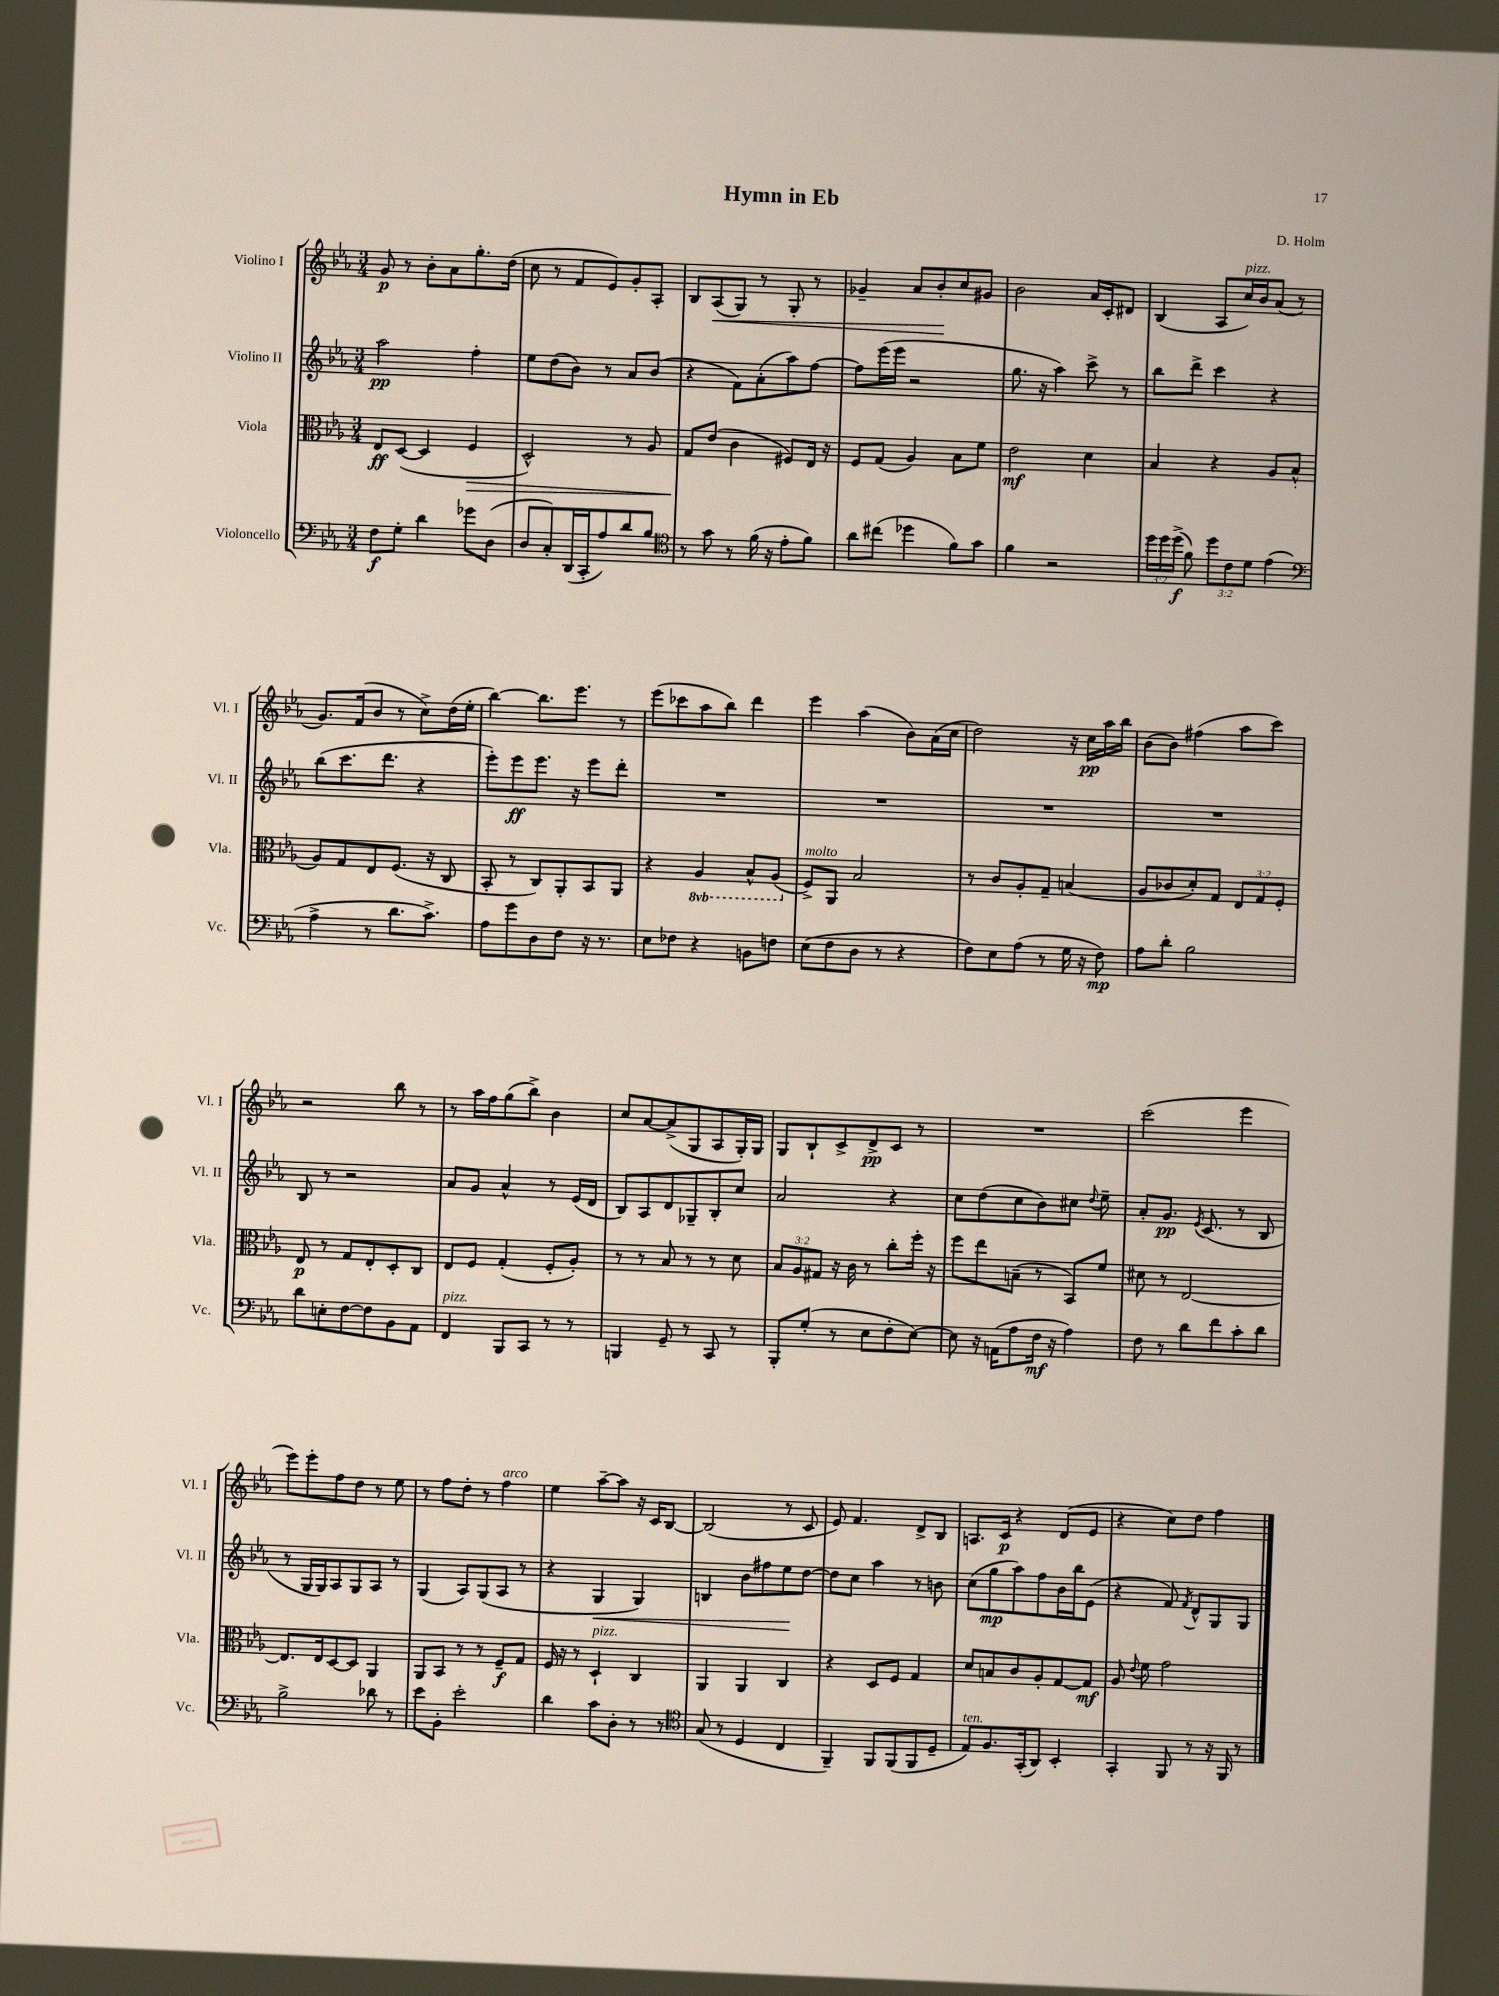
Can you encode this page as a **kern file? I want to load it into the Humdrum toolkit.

**kern	**kern	**kern	**kern
*staff4	*staff3	*staff2	*staff1
*clefF4	*clefC3	*clefG2	*clefG2
*k[b-e-a-]	*k[b-e-a-]	*k[b-e-a-]	*k[b-e-a-]
*M3/4	*M3/4	*M3/4	*M3/4
8F\L	8E-/L	2aa-\	8g/
8G'\J	([8D/J	.	8r
4d\	4D/]	.	8b-'\L
.	.	.	8a-\
8g-\L	4F/	4ff'\	8.gg'\
(8D\J	.	.	.
.	.	.	(16dd\Jk
=	=	=	=
8D/L	2D^^/)	8ee-\L	8cc\
8C'/)	.	(8dd\	8r
(16DD/L	.	8b-\J)	8f/L
16CC'/J	.	.	.
8A-/)	.	8r	8e-/)
8d/	8r	8a-/L	8g'/
8B-/J	8A-/	(8b-/J	8A-'/J
=	=	=	=
*clefC4	*	*	*
8r	8G/L	4r	8B-/L
8g\	(8e-/J	.	(8A-/
8r	4c\	8f\L)	8G/J)
(16f\	.	(8a-'\	8r
16r	.	.	.
8e-'\L	8F#/L)	8aa-\)	8G'/
8f\J)	16E-/Jk	[8ff\J	8r
.	16r	.	.
=	=	=	=
8a-\L	8F/L	8ff\]L	4g-~/
(8cc#\J	(8G/J	(16eee-\L	.
.	.	16eee-\JJ	.
4dd-\	4A-/)	2r	8a-/L
.	.	.	8b-'/
8f\L)	8B-\L	.	8cc/
8g\J	8f\J	.	8g#/J
=	=	=	=
4f\	2e-\	8.gg\	2b-\
.	.	16r	.
2r	.	4aa-\)	.
.	4d\	8ccc^\	16a-/LL
.	.	.	16c'/J
.	.	8r	8d#/J
=	=	=	=
24dd\LL	4B-/	8bb-\L	(4B-/
24dd\	.	.	.
(24dd^\JJ	.	.	.
8f\)	.	8ddd^\J	.
12dd\L	4r	4ccc\	8A-/L
12c\	.	.	.
.	.	.	16cc/L)
12d\J	.	.	.
.	.	.	16b-/J
(4e-\	8A-/L	4r	(8a-/J
.	(8B-^^/J	.	8r
=	=	=	=
*clefF4	*	*	*
4A-^\	8A-/L)	(8bb-\L	8.g/L)
.	8G/	8.ccc\	.
.	.	.	(16f/k
8r	8E-/	.	8b-/J
.	.	8.ddd\J	.
8.d\L	(8.F/J	.	8r
.	.	4r	8cc^\L)
8.c^\J)	16r	.	.
.	8C/	.	(16dd\L
.	.	.	16ee-'\JJ
=	=	=	=
8A-\L	8BB-'/	8eee-'\L)	[4bb-\)
8g\	8r	8eee-\	.
8D\	8C/L)	8.eee-\J	8.bb-\]L
8F\J	8AA-'/	.	.
.	.	16r	8.eee-\J
16r	8BB-/	8eee-\L	.
8.r	.	.	.
.	8AA-/J	8ddd'\J	8r
=	=	=	=
8E-\L	4r	2.r	(8eee-\L
8F-\J	.	.	8ccc-\
4r	4AA-/	.	8aa-\
.	.	.	8bb-\J)
8BB\L	8BB-^^/L	.	4ddd\
8F\J	(8AA-/J	.	.
=	=	=	=
(8E-\L	8F^/L)	2.r	4eee-\
8F\	8AA-/J	.	.
8D\J	2B-/	.	(4aa-\
8r	.	.	.
4r	.	.	8b-\L)
.	.	.	(16a-\L
.	.	.	16cc\JJ
=	=	=	=
8F\L)	8r	2.r	2dd\)
8E-\	8c/L	.	.
(8A-\J	8A-'/	.	.
8r	8G~/J	.	.
16G\	(4B/	.	16r
16r	.	.	16cc\LL
8F\)	.	.	16aa-\
.	.	.	16bb-\JJ
=	=	=	=
8A-\L	8A-/L	2.r	(8b-\L
8d'\J	8c-/	.	8b-\J)
2B-\	8d'/)	.	(4ff#\
.	8G/J	.	.
.	12E-/L	.	8aa-\L
.	12G/	.	.
.	.	.	8ccc\J)
.	12F'/J	.	.
=	=	=	=
8d\L	8E-/	8B-/	2r
8E'\	8r	8r	.
[8F\	8G/L	2r	.
8F\]	8E-'/	.	.
8BB-\	8D'/	.	8bb-\
8AA-\J	8C/J	.	8r
=	=	=	=
4FF/	8E-/L	8a-/L	8r
.	8F/J	8g/J	16aa-\LL
.	.	.	16ff\J
8BBB-/L	(4G'/	4a-^^/	(8gg\
8CC/J	.	.	8bb-^\J)
8r	8F'/L	8r	4b-\
8r	8A-'/J)	(16e-/LL	.
.	.	16d/JJ	.
=	=	=	=
4BBB/	8r	8B-/L)	8cc/L
.	8r	8A-/	[8a-/
8GG~/	8B-/	8d/	(8a-^/]
8r	8r	8G-~/	8G/
8CC/	8r	8B-'/	8A-/
8r	8d\	8cc/J	16G'/L)
.	.	.	16G/JJ
=	=	=	=
8BBB-'/L	12B-/L	2a-/	8G/L
.	12A-/	.	.
(8G'/J	.	.	8B-`/
.	12G#/J	.	.
8r	16r	.	8c^/
.	16c\	.	.
8E-\L	8r	.	8d^/
8F'\	8cc'\L	4r	8c/J
[8E-\J)	16ff'\Jk	.	8r
.	16r	.	.
=	=	=	=
8E-\]	8ff\L	8cc\L	2.r
16r	8ee-\	(8dd\	.
(16AA\LK	.	.	.
8A-\	(8B~\J	8cc\	.
16F\Jk	8r	8b-\)	.
16r	.	.	.
4A-\)	8BB-/L)	8cc#\J	.
.	.	8qqdd/	.
.	8f/J	8ee-~\	.
=	=	=	=
8F\	8d#\	8a-'/L	(2ccc\
8r	8r	8.g/J	.
8d\L	[2E-/	.	.
.	.	8qe-/	.
.	.	(8.c/	.
8f\	.	.	.
8c'\	.	8r	4eee-\
8d\J	.	8B-/	.
=	=	=	=
2B-^\	8.E-/]L	8r	8eee-\L)
.	.	16G/LL	8eee-'\
.	16E-/k	16G/J)	.
.	[8D/	8A-/	8ff\
.	8D/]J	8G/	8dd\J
8d-\	4AA-/	8A-/J	8r
8r	.	8r	8ee-\
=	=	=	=
8e-\L	8AA-/L	(4G/	8r
8BB-'\J	8BB-/J	.	8ff\L
2e-'\	8r	8A-/L)	8dd'\J
.	8r	(8G/	8r
.	8F~/L	8A-/J	4ff\
.	8G/J	8r	.
=	=	=	=
4d\	16F/	4r	4ee-\
.	16r	.	.
.	8r	.	.
8c\L	4D`/	4G/	[8aa-~\L
8D'\J	.	.	8aa-\]J
8r	4C/	4G/)	16r
.	.	.	16c/LK
8r	.	.	[8B-/J
=	=	=	=
*clefC4	*	*	*
(8G/	4AA-/	4B/	(2B-/]
8r	.	.	.
4D/	4AA-/	8b-\L	.
.	.	8ff#\	.
4C/	4C/	8ee-\	8r
.	.	[8dd\J	8c/
=	=	=	=
4FF~/)	4r	8dd\]L	8e-/)
.	.	8cc\J	4.f/
8FF/L	8D/L	4aa-\	.
(8FF/	8F/J	.	.
8FF/	4G/	8r	8d^/L
8D~/J	.	8b\	8B-/J
=	=	=	=
8E-/L)	8d/L	(8cc\L	8.A/L
8.F/	8B/	8gg\	.
.	.	.	16c/Jk
.	8c/	8aa-\)	4r
(16GG'/k	.	.	.
8AA-/J)	8A-'/	8ff\	.
4BB-'/	[8G/	16b-\L	(8d/L
.	.	16bb-\J	.
.	8G/]J	(8e-\J	8e-/J
=	=	=	=
4GG'/	8A-/	4r	4r
.	8qqe-/	.	.
.	8f\	.	.
8FF/	2g\	8f/)	8cc\L)
.	.	8qf/	.
8r	.	8d^^/L	8dd\J
16r	.	8G/	4ff\
16FF/	.	.	.
8r	.	8G/J	.
==	==	==	==
*-	*-	*-	*-
